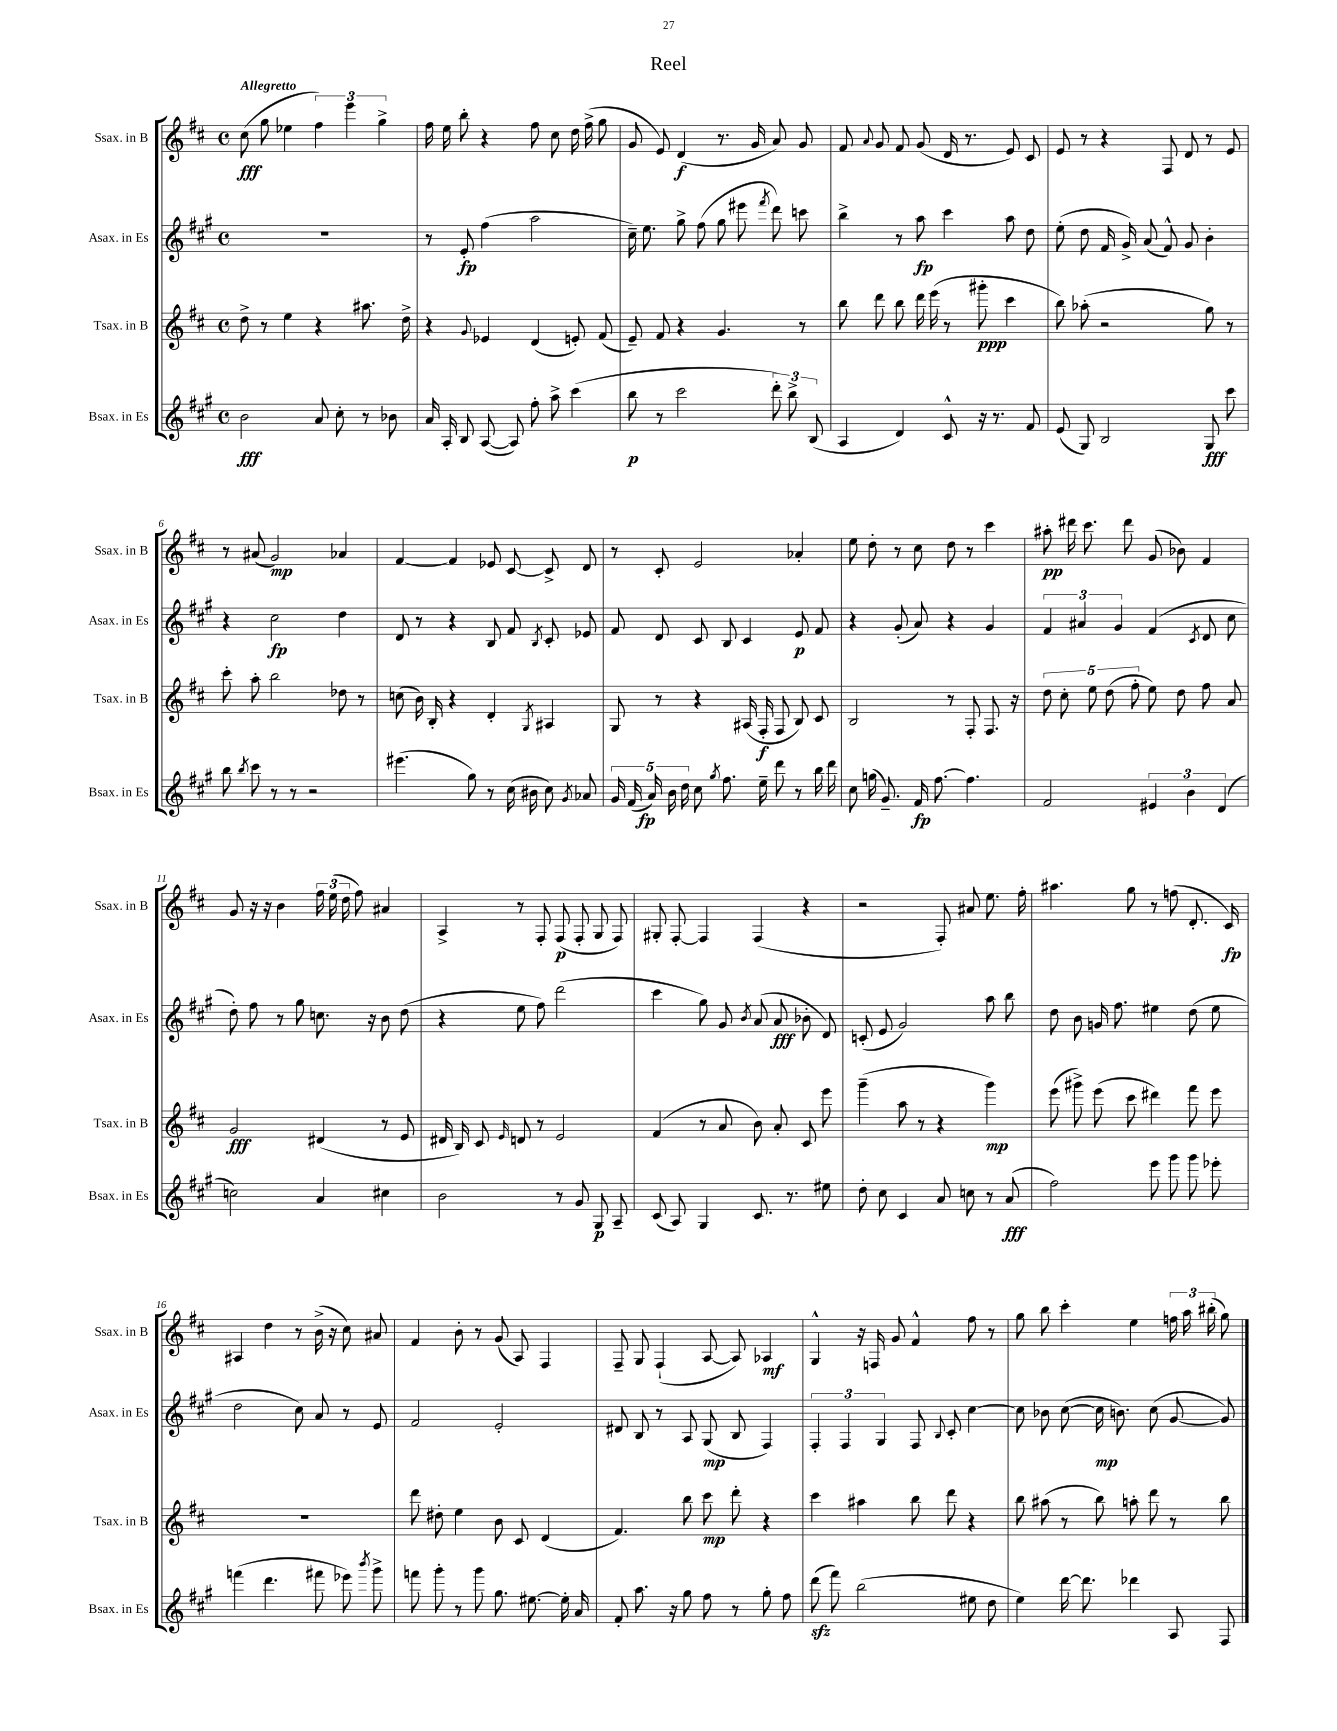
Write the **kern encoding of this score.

**kern	**dynam	**kern	**dynam	**kern	**dynam	**kern	**dynam
*part4	*part4	*part3	*part3	*part2	*part2	*part1	*part1
*staff4	*staff4	*staff3	*staff3	*staff2	*staff2	*staff1	*staff1
*I"Bsax. in Es	*	*I"Tsax. in B	*	*I"Asax. in Es	*	*I"Ssax. in B	*
*I'Bsax. in Es	*	*I'Tsax. in B	*	*I'Asax. in Es	*	*I'Ssax. in B	*
*clefG2	*	*clefG2	*	*clefG2	*	*clefG2	*
*k[f#c#g#]	*	*k[f#c#]	*	*k[f#c#g#]	*	*k[f#c#]	*
*M4/4	*	*M4/4	*	*M4/4	*	*M4/4	*
*met(c)	*	*met(c)	*	*met(c)	*	*met(c)	*
=1	=1	=1	=1	=1	=1	=1	=1
!	!	!	!	!	!	!LO:TX:a:B:t=Allegretto	!
2b\	fff	8dd^\	.	1r	.	(8cc#\	fff
.	.	8r	.	.	.	8gg\	.
.	.	4ee\	.	.	.	4ee-X\	.
8a/	.	4r	.	.	.	6ff#\)	.
8cc#'\	.	.	.	.	.	.	.
.	.	.	.	.	.	6eee\	.
8r	.	8.aa#X\	.	.	.	.	.
.	.	.	.	.	.	6gg^\	.
8b-X\	.	.	.	.	.	.	.
.	.	16dd^\	.	.	.	.	.
=2	=2	=2	=2	=2	=2	=2	=2
16a/	.	4r	.	8r	.	16ff#\	.
16A'/	.	.	.	.	.	16ee\	.
8B/	.	.	.	8e'/	fp	8bb'\	.
.	.	8qqg/	.	.	.	.	.
([8A/	.	4e-X/	.	(4ff#\	.	4r	.
8A/])	.	.	.	.	.	.	.
8ff#'\	.	(4d/	.	2aa\	.	8ff#\	.
8aa^\	.	.	.	.	.	8cc#\	.
(4ccc#\	.	8en'/)	.	.	.	16dd\	.
.	.	.	.	.	.	(16ff#^\	.
.	.	(8f#/	.	.	.	8gg\	.
=3	=3	=3	=3	=3	=3	=3	=3
8bb\	p	8e~/)	.	16cc#~\)	.	8g/	.
.	.	.	.	8.ee\	.	.	.
8r	.	8f#/	.	.	.	8e/)	.
2ccc#\	.	4r	.	8gg#^\	.	(4d/	f
.	.	.	.	(8ff#\	.	.	.
.	.	4.g/	.	8gg#\	.	8.r	.
.	.	.	.	8eee#X\	.	.	.
.	.	.	.	.	.	16g/	.
.	.	.	.	8qfff#/	.	.	.
12ddd'\)	.	.	.	8ddd\)	.	8a/)	.
12bb^\	.	.	.	.	.	.	.
.	.	8r	.	8cccn\	.	8g/	.
(12B/	.	.	.	.	.	.	.
=4	=4	=4	=4	=4	=4	=4	=4
4A/	.	8bb\	.	4bb^\	.	8f#/	.
.	.	.	.	.	.	8qqa/	.
.	.	8ddd\	.	.	.	8g/	.
4d/)	.	8bb\	.	8r	.	8f#/	.
.	.	16ddd\	.	8aa\	fp	(8g/	.
.	.	(16eee\	.	.	.	.	.
8c#^^/	.	8r	.	4ccc#\	.	16d/	.
.	.	.	.	.	.	8.r	.
16r	.	8ggg#X'\	ppp	.	.	.	.
8.r	.	.	.	.	.	.	.
.	.	4ccc#\	.	8aa\	.	8e/)	.
8f#/	.	.	.	8dd\	.	8c#/	.
=5	=5	=5	=5	=5	=5	=5	=5
(8e/	.	8bb\)	.	(8ee'\	.	8e/	.
8G#/)	.	(8aa-X'\	.	8dd\	.	8r	.
2B/	.	2r	.	16f#/	.	4r	.
.	.	.	.	16g#^/)	.	.	.
.	.	.	.	(8a/	.	.	.
.	.	.	.	8f#^^/)	.	8F#/	.
.	.	.	.	8g#/	.	8d/	.
8G#/	fff	8gg\)	.	4b'\	.	8r	.
8ccc#\	.	8r	.	.	.	8e/	.
!!LO:LB:g=z
=6	=6	=6	=6	=6	=6	=6	=6
8bb\	.	8ccc#'\	.	4r	.	8r	.
8qbb/	.	.	.	.	.	.	.
8ccc#\	.	8aa'\	.	.	.	(8a#X/	.
8r	.	2bb\	.	2cc#\	fp	2g/)	mp
8r	.	.	.	.	.	.	.
2r	.	.	.	.	.	.	.
.	.	8dd-X\	.	4dd\	.	4a-X/	.
.	.	8r	.	.	.	.	.
=7	=7	=7	=7	=7	=7	=7	=7
(4.eee#X\	.	(8ccn\	.	8d/	.	[4f#/	.
.	.	16b\)	.	8r	.	.	.
.	.	16B'/	.	.	.	.	.
.	.	4r	.	4r	.	4f#/]	.
8gg#\)	.	.	.	.	.	.	.
8r	.	4d'/	.	8B/	.	8e-X/	.
(16cc#\	.	.	.	8f#/	.	[8c#/	.
16b#X\	.	.	.	.	.	.	.
.	.	8qG/	.	8qB/	.	.	.
8cc#\)	.	4A#X/	.	8c#'/	.	8c#^/]	.
8qg#/	.	.	.	.	.	.	.
8a-X/	.	.	.	8e-X/	.	8d/	.
=8	=8	=8	=8	=8	=8	=8	=8
20g#/	.	8G/	.	8f#/	.	8r	.
(20f#/	.	.	.	.	.	.	.
20a/)	fp	.	.	.	.	.	.
.	.	8r	.	8d/	.	8c#'/	.
20b\	.	.	.	.	.	.	.
20dd\	.	.	.	.	.	.	.
8cc#\	.	4r	.	8c#/	.	2e/	.
8qgg#/	.	.	.	.	.	.	.
8.ff#\	.	.	.	8B/	.	.	.
.	.	(16A#X/	.	4c#/	.	.	.
16ee~\	.	16F#'/	f	.	.	.	.
8ddd\	.	8F#/	.	.	.	.	.
8r	.	8B/)	.	8e/	p	4a-X'/	.
16bb\	.	8c#/	.	8f#/	.	.	.
16ddd\	.	.	.	.	.	.	.
=9	=9	=9	=9	=9	=9	=9	=9
8cc#\	.	2B/	.	4r	.	8ee\	.
(16ggn\	.	.	.	.	.	8dd'\	.
8.g#~/)	.	.	.	.	.	.	.
.	.	.	.	(8g#'/	.	8r	.
16f#/	fp	.	.	8a/)	.	8cc#\	.
[8.ff#\	.	.	.	.	.	.	.
.	.	8r	.	4r	.	8dd\	.
4.ff#\]	.	8F#'/	.	.	.	8r	.
.	.	8.F#/	.	4g#/	.	4ccc#\	.
.	.	16r	.	.	.	.	.
=10	=10	=10	=10	=10	=10	=10	=10
2f#/	.	10dd\	.	6f#/	.	8aa#X'\	pp
.	.	10cc#'\	.	.	.	.	.
.	.	.	.	.	.	16ddd#X\	.
.	.	.	.	6a#X/	.	.	.
.	.	.	.	.	.	8.ccc#\	.
.	.	10ee\	.	.	.	.	.
.	.	(10dd\	.	.	.	.	.
.	.	.	.	6g#/	.	.	.
.	.	.	.	.	.	8ddd#\	.
.	.	10ff#'\	.	.	.	.	.
6e#X/	.	8ee\)	.	(4f#/	.	(8g/	.
.	.	8dd\	.	.	.	8b-X\)	.
6b\	.	.	.	.	.	.	.
.	.	.	.	8qc#/	.	.	.
.	.	8ff#\	.	8d/	.	4f#/	.
(6d/	.	.	.	.	.	.	.
.	.	8a/	.	8cc#\	.	.	.
!!LO:LB:g=z
=11	=11	=11	=11	=11	=11	=11	=11
2ccn\)	.	2g/	fff	8dd'\)	.	8g/	.
.	.	.	.	8ff#\	.	16r	.
.	.	.	.	.	.	16r	.
.	.	.	.	8r	.	4b\	.
.	.	.	.	8gg#\	.	.	.
4a/	.	(4d#X/	.	8.ccn\	.	24ff#\	.
.	.	.	.	.	.	(24ee\	.
.	.	.	.	.	.	24dd\	.
.	.	.	.	.	.	8ff#\)	.
.	.	.	.	16r	.	.	.
4cc#X\	.	8r	.	8b\	.	4a#X/	.
.	.	8e/	.	(8dd\	.	.	.
=12	=12	=12	=12	=12	=12	=12	=12
2b\	.	16d#X/	.	4r	.	4A^/	.
.	.	16B/)	.	.	.	.	.
.	.	8c#/	.	.	.	.	.
.	.	16qqe/	.	.	.	.	.
.	.	8dn/	.	8ee\	.	8r	.
.	.	8r	.	8ff#\)	.	8F#'/	.
8r	.	2e/	.	(2ddd\	.	(8F#/	p
8g#/	.	.	.	.	.	8F#'/	.
8G#/	p	.	.	.	.	8G/	.
8A~/	.	.	.	.	.	8F#/)	.
=13	=13	=13	=13	=13	=13	=13	=13
(8c#/	.	(4f#/	.	4ccc#\	.	8G#X'/	.
8A/)	.	.	.	.	.	[8F#'/	.
4G#/	.	8r	.	8gg#\)	.	4F#/]	.
.	.	8a/	.	8g#/	.	.	.
.	.	.	.	8qb/	.	.	.
8.c#/	.	8b\)	.	(8a/	.	(4F#/	.
.	.	8a'/	.	8a/	fff	.	.
8.r	.	.	.	.	.	.	.
.	.	8c#/	.	8b-X'\	.	4r	.
8ee#X\	.	8eee\	.	8d/)	.	.	.
=14	=14	=14	=14	=14	=14	=14	=14
8dd'\	.	(4ggg~\	.	(8cn'/	.	2r	.
8cc#\	.	.	.	8e/	.	.	.
4c#/	.	8aa\	.	2g#/)	.	.	.
.	.	8r	.	.	.	.	.
8a/	.	4r	.	.	.	8F#'/)	.
8ccn\	.	.	.	.	.	8a#X/	.
8r	.	4ggg\)	mp	8aa\	.	8.ee\	.
(8a/	fff	.	.	8bb\	.	.	.
.	.	.	.	.	.	16ff#'\	.
=15	=15	=15	=15	=15	=15	=15	=15
2ff#\)	.	(8eee\	.	8dd\	.	4.aa#X\	.
.	.	8ggg#X^\)	.	8b\	.	.	.
.	.	(8eee\	.	16gn/	.	.	.
.	.	.	.	8.ff#\	.	.	.
.	.	8ccc#\	.	.	.	8gg\	.
8eee\	.	4ddd#X\)	.	4ee#X\	.	8r	.
8ggg#\	.	.	.	.	.	(8ffn\	.
8ggg#\	.	8fff#\	.	(8dd\	.	8.d'/	.
8eee-X'\	.	8eee\	.	8ee#\	.	.	.
.	.	.	.	.	.	16c#/)	fp
!!LO:LB:g=z
=16	=16	=16	=16	=16	=16	=16	=16
(4fffn\	.	1r	.	2dd\	.	4A#X/	.
4.ddd\	.	.	.	.	.	4dd\	.
.	.	.	.	8cc#\)	.	8r	.
8fff#X\	.	.	.	8a/	.	(16b^\	.
.	.	.	.	.	.	16r	.
8eee-X\)	.	.	.	8r	.	8cc#\)	.
8qbbb/	.	.	.	.	.	.	.
8ggg#^\	.	.	.	8e/	.	8a#X/	.
=17	=17	=17	=17	=17	=17	=17	=17
8fffn\	.	8ddd\	.	2f#/	.	4f#/	.
8ggg#'\	.	8dd#X'\	.	.	.	.	.
8r	.	4ee\	.	.	.	8b'\	.
8ggg#\	.	.	.	.	.	8r	.
8.gg#\	.	8b\	.	2e'/	.	(8g/	.
.	.	8c#/	.	.	.	8A/)	.
[8.ee#X\	.	.	.	.	.	.	.
.	.	(4d/	.	.	.	4F#/	.
16ee#'\]	.	.	.	.	.	.	.
16a/	.	.	.	.	.	.	.
=18	=18	=18	=18	=18	=18	=18	=18
8f#'/	.	4.f#/)	.	8d#X/	.	8F#~/	.
8.aa\	.	.	.	8B/	.	8G/	.
.	.	.	.	8r	.	(4F#`/	.
16r	.	.	.	.	.	.	.
8gg#\	.	8bb\	.	8A/	.	.	.
8ff#\	.	8ccc#\	mp	(8G#/	mp	[8A/	.
8r	.	8ddd'\	.	8B/	.	8A/])	.
8gg#'\	.	4r	.	4F#/)	.	4A-X/	mf
8ff#\	.	.	.	.	.	.	.
=19	=19	=19	=19	=19	=19	=19	=19
(8dddzz\	.	4ccc#\	.	6F#'/	.	4G^^/	.
8fff#\)	.	.	.	.	.	.	.
.	.	.	.	6F#/	.	.	.
(2bb\	.	4aa#X\	.	.	.	16r	.
.	.	.	.	.	.	16Fn/	.
.	.	.	.	6G#/	.	.	.
.	.	.	.	.	.	8g/	.
.	.	8bb\	.	8F#/	.	4f#^^/	.
.	.	.	.	8qqB/	.	.	.
.	.	8ddd\	.	8c#'/	.	.	.
8ee#X\	.	4r	.	[4cc#\	.	8ff#\	.
8dd\	.	.	.	.	.	8r	.
=20	=20	=20	=20	=20	=20	=20	=20
4ee\)	.	8bb\	.	8cc#\]	.	8gg\	.
.	.	(8aa#X\	.	8b-X\	.	8bb\	.
[16ddd\	.	8r	.	([8cc#\	.	4ccc#'\	.
8.ddd\]	.	.	.	.	.	.	.
.	.	8bb\)	.	16cc#\]	mp	.	.
.	.	.	.	8.bn\)	.	.	.
4ddd-X\	.	8aan'\	.	.	.	4ee\	.
.	.	8ddd\	.	(8cc#\	.	.	.
8A/	.	8r	.	[8g#/	.	24ffn\	.
.	.	.	.	.	.	24aa\	.
.	.	.	.	.	.	(24bb#X'\	.
8F#/	.	8bb\	.	8g#/])	.	8gg\)	.
==	==	==	==	==	==	==	==
*-	*-	*-	*-	*-	*-	*-	*-
